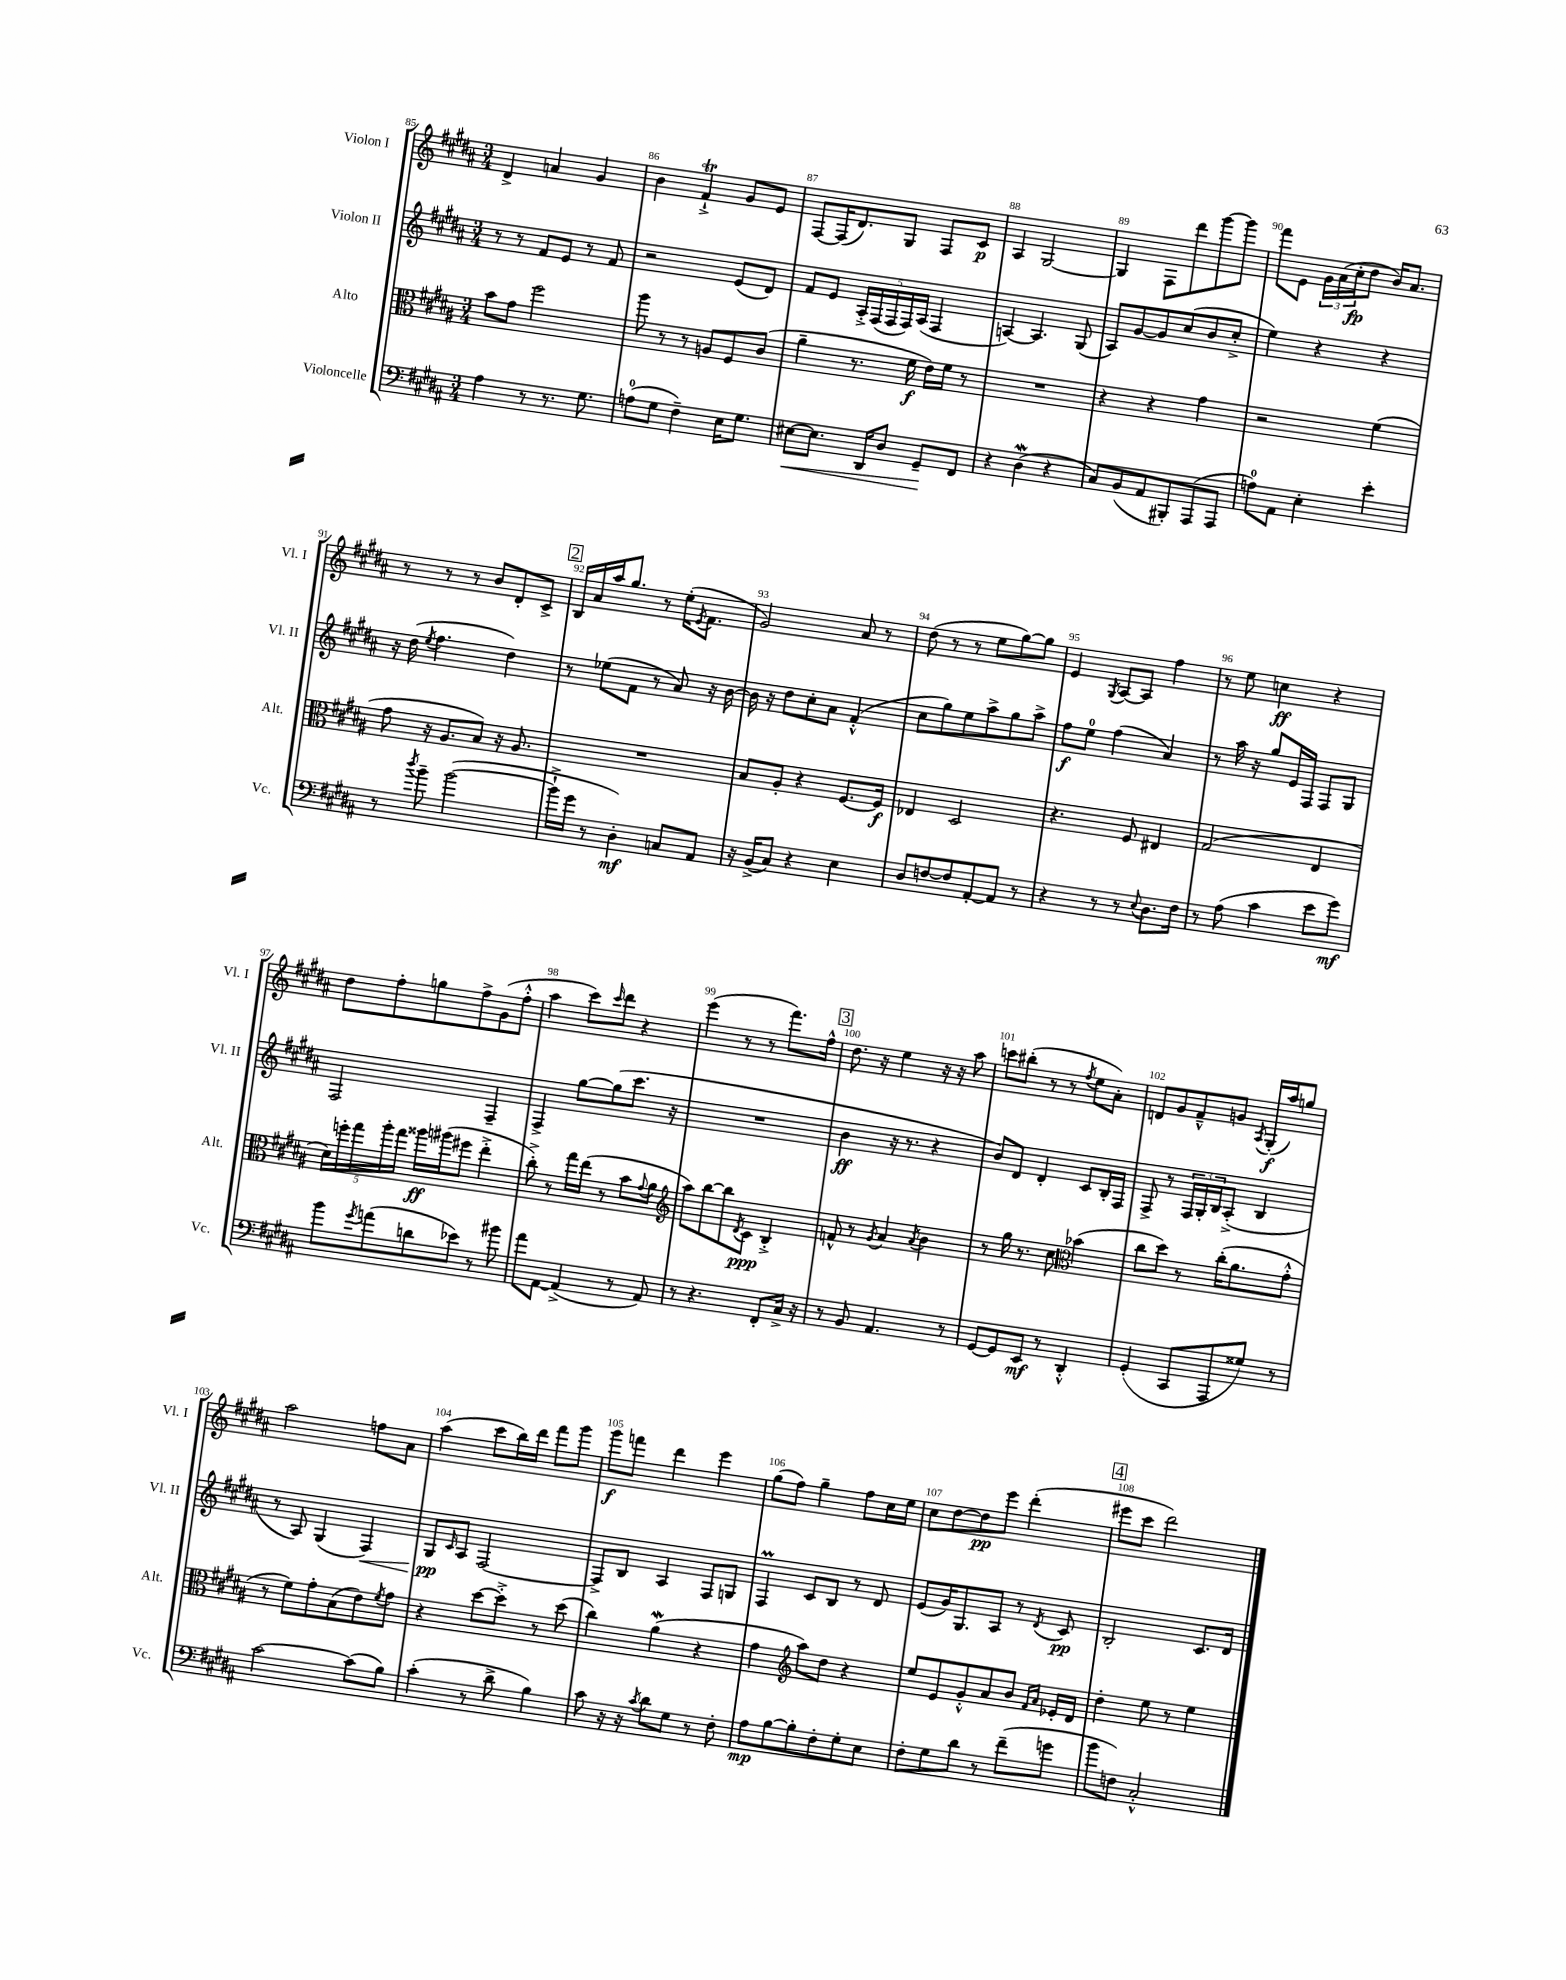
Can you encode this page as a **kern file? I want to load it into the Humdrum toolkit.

**kern	**kern	**kern	**kern
*staff4	*staff3	*staff2	*staff1
*clefF4	*clefC3	*clefG2	*clefG2
*k[f#c#g#d#a#]	*k[f#c#g#d#a#]	*k[f#c#g#d#a#]	*k[f#c#g#d#a#]
*M3/4	*M3/4	*M3/4	*M3/4
4A#	8b	8r	4d#^
.	8g#	8r	.
8r	2ff#	8f#	4a
8.r	.	8e	.
.	.	8r	4g#
8.G#	.	.	.
.	.	8f#	.
=	=	=	=
(8A	8aa#	2r	4b
8G#	8r	.	.
4F#~)	8r	.	4f#`^
.	8A	.	.
16E	8F#	(8e	8g#
8.G#	.	.	.
.	(8c#	8d#)	8e
=	=	=	=
[8E#	4a#~	8f#	[8F#
8.E#]	.	8e	(16F#]
.	.	.	8.d#)
.	8.r	20A#'^	.
.	.	(20F#	.
16DD#	.	.	.
.	.	20F#	.
8D#	.	.	8G#
.	.	20F#)	.
.	16f#	.	.
.	.	(20A#	.
8GG#~	16e)	4F#	8F#
.	16f#	.	.
8FF#	8r	.	8c#
=	=	=	=
4r	2.r	[4A)	4A#
(4D#	.	4.A]	[2G#
4r	.	.	.
.	.	(8G#	.
=	=	=	=
8C#)	4r	8A#)	4G#]
(8BB	.	[8g#	.
8AA#	4r	8g#]	8F#
8BBB#')	.	(8cc#	8ddd#
(8AAA#	4g#	8b	[8ggg#
8AAA#	.	8cc#'^	8ggg#]
=	=	=	=
8A)	2r	4ee)	8fff#
8AA#	.	.	8e
4E'	.	4r	24g#
.	.	.	(24a#
.	.	.	24cc#'
.	.	.	8dd#
4e'	(4f#	4r	16b)
.	.	.	8.a#
=	=	=	=
8r	8g#	16r	8r
.	.	(16dd#	.
8qdd#	.	8qee	.
8b~	16r	4.ff#	8r
.	8.A#	.	.
([2b	.	.	8r
.	8B)	.	8b
.	16r	4dd#)	8d#'
.	8.A#	.	.
.	.	.	8c#^
=	=	=	=
16b`^]	2.r	8r	16B
16g#	.	.	16a#
8r	.	(8ee-	16aa#
.	.	.	8.gg#
4D#')	.	8f#	.
.	.	8r	8r
8C	.	8a#)	(16ee'
.	.	.	8qe
.	.	.	8.f#
8AA#	.	16r	.
.	.	[16b	.
=	=	=	=
16r	8B	16b]	2g#)
(16BB^	.	16r	.
8C#)	8A#'	8dd#	.
4r	4r	8cc#'	.
.	.	8a#	.
4E	[8.F#	(4f#'^^	8a#
.	.	.	8r
.	16F#]	.	.
=	=	=	=
8D#	4E-	8cc#	(8dd#
[8F	.	8gg#)	8r
8F]	2D#	8ee	8r
[8AA#'	.	8aa#^	8ee
8AA#]	.	8gg#	[8gg#)
8r	.	8aa#^	8gg#]
=	=	=	=
4r	4.r	8ff#	4e
.	.	8ee	.
.	.	.	8qG#
8r	.	(4ff#	[8A#
8r	8F#	.	8A#]
8qqE	.	.	.
8.D#	4E#	4a#)	4ff#
16F#	.	.	.
=	=	=	=
8r	(2G#	8r	8r
(8A#	.	16aa#	8ee
.	.	16r	.
4c#	.	8gg#	4cc
.	.	16e	.
.	.	16F#	.
8e	4E	8F#	4r
8g#)	.	8G#	.
=	=	=	=
8b	20d#)	2F#	8dd#
.	20ff'	.	.
.	20gg#	.	.
8qg#	.	.	.
(8a	.	.	8ff#'
.	20aa#'	.	.
.	20gg#	.	.
8d	16aa##	.	8gg
.	(16aa#	.	.
8e-)	8ff#	.	8ff#^
8r	4ee'^	4F#~	(8g#
8b#	.	.	8ff#'^^
=	=	=	=
8a#	8cc#'^)	4F#^	4aa#
[8AA#	8r	.	.
(4AA#^]	16gg#	[8gg#	8ccc#)
.	(16ee	.	.
.	.	.	16qqccc#
.	8r	(8gg#]	8ddd#
8r	8b	8.ccc#	4r
.	8qqg#	.	.
8AA#)	8a#	.	.
.	.	16r	.
=	=	=	=
*	*clefG2	*	*
8r	8aa#)	2.r	(4eee
4.r	[8bb	.	.
.	8bb]	.	8r
.	8qd#	.	.
.	8c#	.	8r
8FF#'	4B'^	.	8.fff#)
16C#^	.	.	.
16r	.	.	16ff#^^
=	=	=	=
8r	8f^^	4b	8.dd#
8BB	8r	.	.
.	.	.	16r
.	8qg#	.	.
4.AA#	4a#	16r	4ee
.	.	8.r	.
.	8qa#	.	.
.	4b	4r	16r
.	.	.	16r
8r	.	.	8aa#
=	=	=	=
[8GG#	8r	8b)	8ccc
8GG#]	16gg#	8d#	(8bb#'
.	8.r	.	.
8EE	.	4d#'	8r
8r	8cc#	.	8r
*	*clefC3	*	*
.	.	.	8qff#
4DD#'^^	(4b-	8c#	8ee
.	.	16B'	8a#')
.	.	16F#	.
=	=	=	=
(4GG#'	8cc#	8F#^	8d
.	8dd#)	8r	8g#
8CC#	8r	24F#	8f#~^^
.	.	24G#'	.
.	.	24B	.
8AAA#	(16cc#'	(8A#'^	8g
.	8.a#	.	.
.	.	.	8qA#
8G##)	.	4B	(16G#'
.	.	.	16aa#)
8r	8g#'^^	.	8gg
=	=	=	=
[2c#	8r	8r	2aa#
.	8f#)	8A#)	.
.	8g#'	(4G#	.
.	(8B	.	.
(8c#]	8e)	4F#)	8ff
.	8qf#	.	.
8B)	8g#	.	8a#
=	=	=	=
(4c#'	4r	8G#	(4aa#
.	.	16qqc#	.
.	.	8A#	.
8r	[8dd#	[2F#	8ccc#
8d#^	8dd#'^]	.	16bb)
.	.	.	16ddd#
4B)	8r	.	8fff#
.	(8dd#	.	8ggg#
=	=	=	=
8c#	4cc#)	8F#^]	8ggg#
16r	.	8B	8fff
16r	.	.	.
8qc#	.	.	.
8d#	(4a#	4A#	4ddd#
8G#	.	.	.
8r	4r	8F#	4eee
8F#'	.	8G	.
=	=	=	=
8A#	4g#	4F#	(8gg#
[8B	.	.	8ff#)
*	*clefG2	*	*
8B']	8aa#)	8c#	4gg#~
8F#'	8dd#	8B	.
8G#'	4r	8r	8ff#
8E	.	8d#	16cc#
.	.	.	16ee
=	=	=	=
8F#'	8ee	(8e	8cc#
8G#	8e	16g#)	[8dd#
.	.	8.G#	.
8d#	8g#'^^	.	8dd#]
8r	8a#	8A#	8eee
(8f#~	8b	8r	(4ddd#'
.	16qqf#	.	.
.	16qqa#	8qd#	.
8g	16e-'	8c#	.
.	16d#	.	.
=	=	=	=
8b	4dd#'	2B'	8eee#
8F)	.	.	8ccc#
2C#'^^	8ee	.	2ddd#)
.	8r	.	.
.	4ee	8.c#	.
.	.	16d#	.
==	==	==	==
*-	*-	*-	*-
